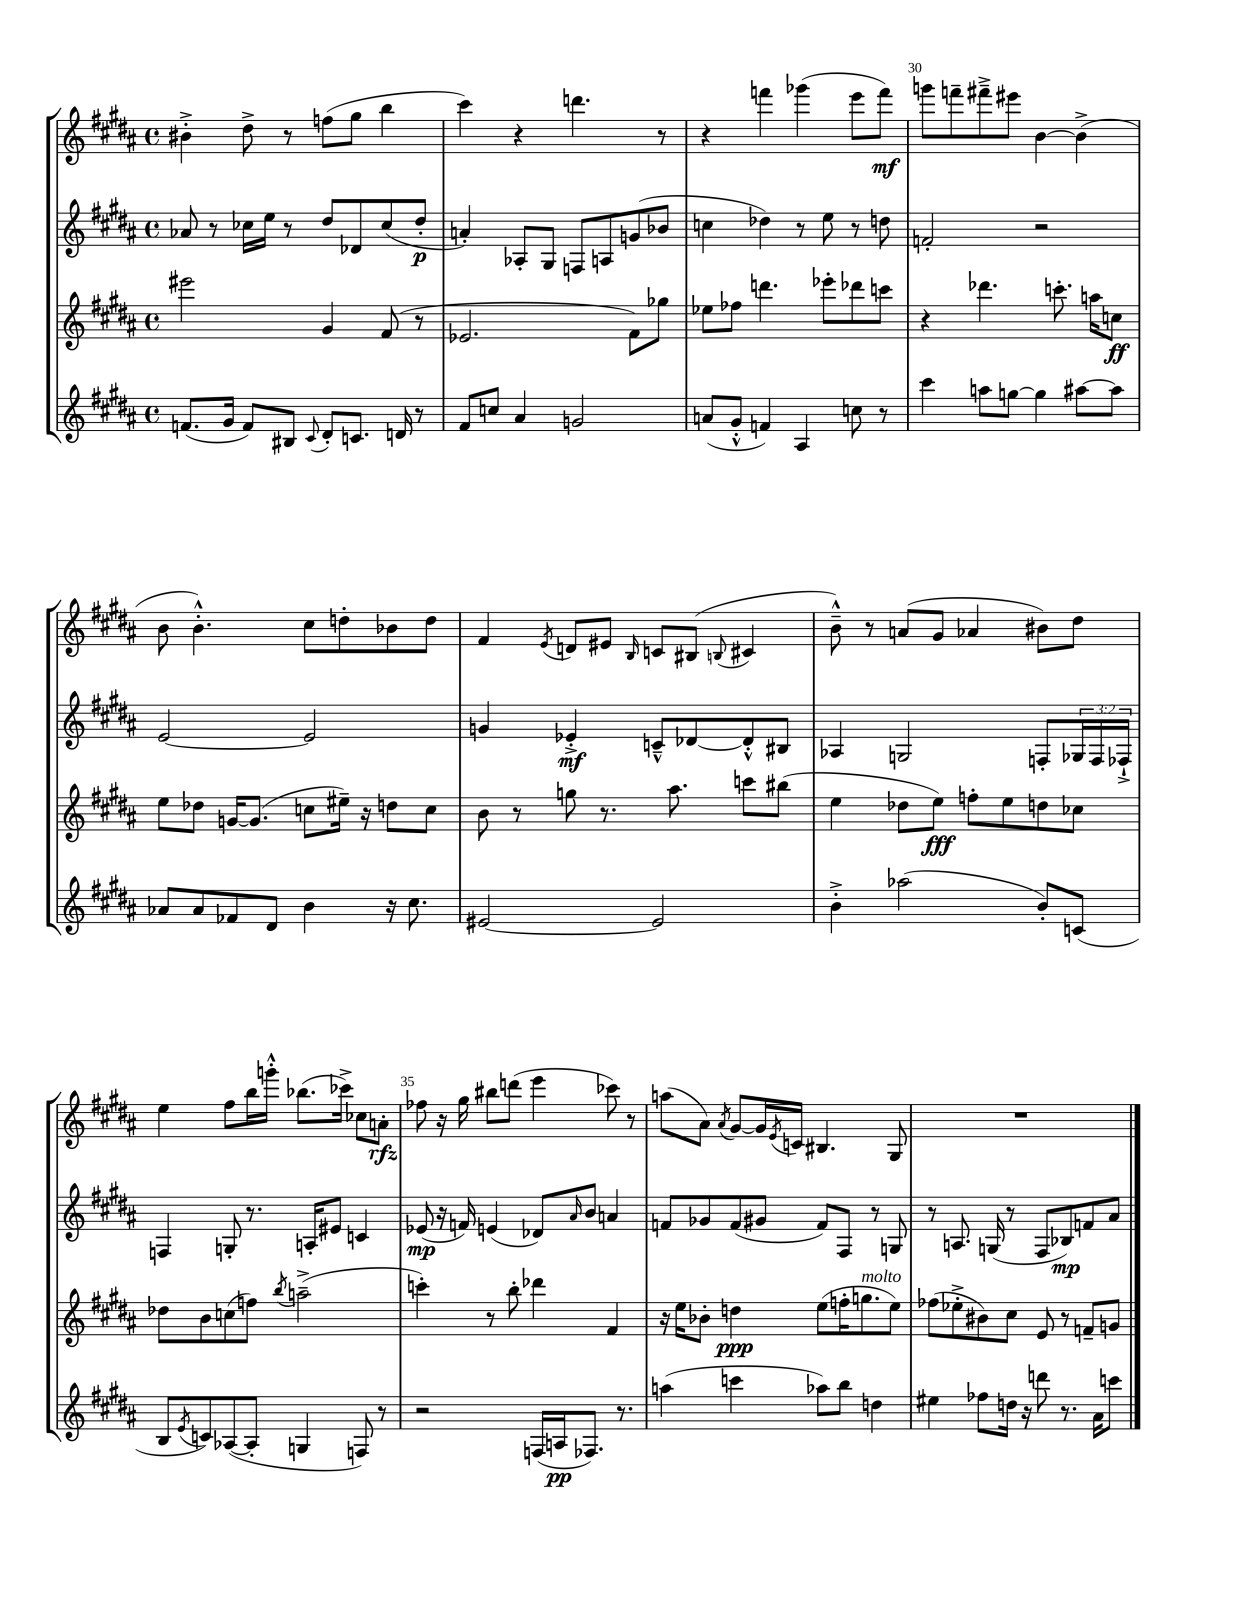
<<
\new StaffGroup <<
\new Staff = "s0" {
    \clef treble \key b \major \defaultTimeSignature \time 4/4
    bis'4-.-> dis''8-> r8 f''8( gis''8 b''4 |
    cis'''4) r4 d'''4. r8 |
    r4 f'''4 ges'''4( e'''8 f'''8\mf) |
    g'''8 f'''8-- fis'''8---> eis'''8 b'4~ b'4->( |
    b'8 b'4.-.-^) cis''8 d''8-. bes'8 d''8 |
    fis'4 \acciaccatura { e'8 } d'8 eis'8 \grace { b16 } c'8 bis8( \appoggiatura { b8 } cis'4 |
    b'8---^) r8 a'8( gis'8 aes'4 bis'8) dis''8 |
    e''4 fis''8 b''16 g'''16-.-^ bes''8.( ces'''16->) ces''8 a'8-.\rfz |
    fes''8 r16 gis''16 bis''8 d'''8( e'''4 ces'''8) r8 |
    a''8( ais'8) \acciaccatura { ais'8 } gis'8~ gis'16 \acciaccatura { e'8 } c'16 bis4. gis8 |
    R1 \bar "|." |
}
\new Staff = "s1" {
    \clef treble \key b \major \defaultTimeSignature \time 4/4 \override Staff.TupletNumber.text = #tuplet-number::calc-fraction-text
    aes'8 r8 ces''16 e''16 r8 dis''8 des'8 ces''8( dis''8-.\p |
    a'4-.) aes8-. gis8 f8 a8 g'8( bes'8 |
    c''4 des''4) r8 e''8 r8 d''8 |
    f'2-. r2 |
    e'2~ e'2 |
    g'4 ees'4-.->\mf c'8---^ des'8~ des'8-.-^ bis8 |
    aes4 g2 f8-. \tuplet 3/2 { ges16 f16 fes16-!-> } |
    f4 g8-. r8. a16-. eis'8 c'4 |
    ees'8\mp( r16 f'16) e'4( des'8) \grace { ais'16 } b'8 a'4 |
    f'8 ges'8 f'8( gis'8 f'8) fis8 r8 g8 |
    r8 a8. g16( r8 fis8 bes8\mp) f'8 ais'8 \bar "|." |
}
\new Staff = "s2" {
    \clef treble \key b \major \defaultTimeSignature \time 4/4
    eis'''2 gis'4 fis'8( r8 |
    ees'2. fis'8) ges''8 |
    ees''8 fes''8 d'''4. ees'''8-. des'''8 c'''8 |
    r4 des'''4. c'''8.-. a''16 c''8\ff |
    e''8 des''8 g'16~ g'8.( c''8 eis''16--) r16 d''8 c''8 |
    b'8 r8 g''8 r8. ais''8. c'''8 bis''8( |
    e''4 des''8 e''8\fff) f''8-. e''8 d''8 ces''8 |
    des''8 b'8 c''8( f''8) \acciaccatura { b''8 } a''2--->( |
    c'''4-.) r8 b''8-. des'''4 fis'4 |
    r16 e''16 bes'8-. d''4\ppp e''8( f''16-. g''8.^\markup { \italic "molto" } e''8) |
    fes''8( ees''8-.-> bis'8) cis''8 e'8 r8 f'8-- g'8 \bar "|." |
}
\new Staff = "s3" {
    \clef treble \key b \major \defaultTimeSignature \time 4/4
    f'8.( gis'16 f'8) bis8 \appoggiatura { cis'8 } dis'8-. c'8. d'16 r8 |
    fis'8 c''8 ais'4 g'2 |
    a'8( gis'8-.-^ f'4) ais4 c''8 r8 |
    cis'''4 a''8 g''8~ g''4 ais''8~ ais''8 |
    aes'8 aes'8 fes'8 dis'8 b'4 r16 cis''8. |
    eis'2~ eis'2 |
    b'4-.-> aes''2( b'8-.) c'8( |
    b8 \acciaccatura { e'8 } c'8) aes8~( aes8-. g4 f8) r8 |
    r2 f16( a16\pp fes8.) r8. |
    a''4( c'''4 aes''8) b''8 d''4 |
    eis''4 fes''8 d''16 r16 d'''8 r8. ais'16 c'''8 \bar "|." |
}
>>
>>
\layout { \context { \Score currentBarNumber = #27 \override BarNumber.break-visibility = ##(#f #t #t) barNumberVisibility = #(every-nth-bar-number-visible 5) } }
